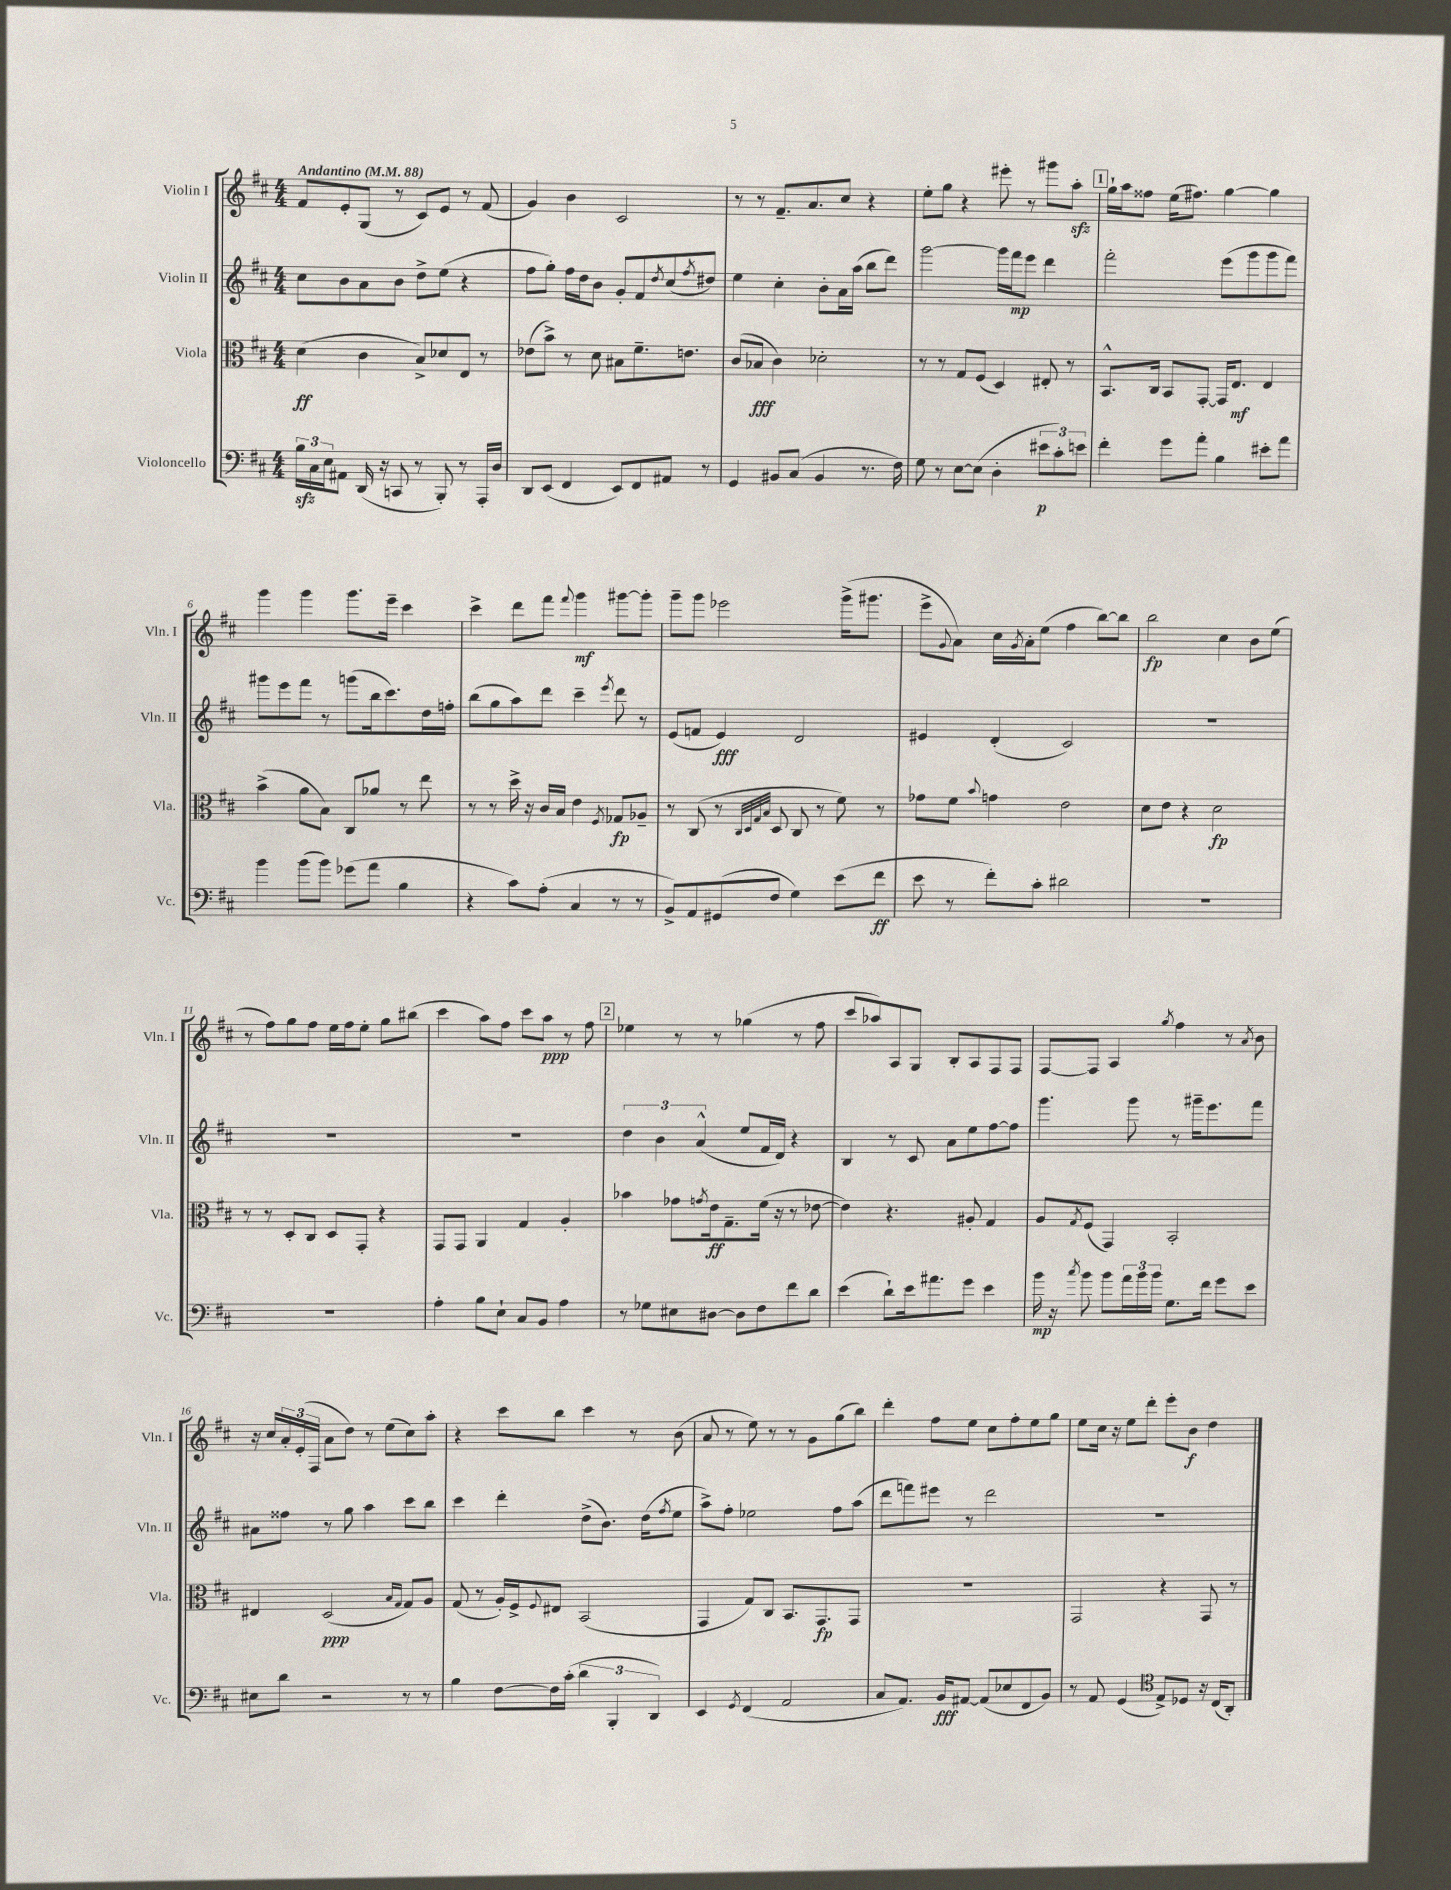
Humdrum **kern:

**kern	**kern	**kern	**kern
*staff4	*staff3	*staff2	*staff1
*clefF4	*clefC3	*clefG2	*clefG2
*k[f#c#]	*k[f#c#]	*k[f#c#]	*k[f#c#]
*M4/4	*M4/4	*M4/4	*M4/4
*MM88	*MM88	*MM88	*MM88
24B\LL	(4d\	8cc#\L	8f#/L
24C#\	.	.	.
24E\J	.	.	.
8AA#\J	.	8b\	8e'/
(16DD/	4c#\	8a\	(8G/J
16r	.	.	.
8CC/	.	8b\J	8r
8r	8B^/L)	8dd^\L	8c#/L)
8BBB'/)	8d-/	(8ee\J	8e/J
8r	8E/J	4r	8r
16AAA'/LL	8r	.	(8f#/
16D/JJ	.	.	.
=	=	=	=
8DD/L	(8e-\L	8ff#\L	4g/)
(8EE/J	8b^\J)	8gg'\J)	.
4FF#/	8r	16ff#\LL	4b\
.	.	16dd\J	.
.	8d\	8b\J	.
8EE/L)	8B#\L	8g'/L	2c#/
8FF#/	8.f#~\	8f#/	.
.	.	8qdd/	.
8AA#/J	.	(8cc#/	.
.	8.e\J	.	.
.	.	8qff#/	.
8r	.	8dd#/J)	.
=	=	=	=
4GG/	(8c#/L	4ee\	8r
.	8B-/J	.	8r
8BB#/L	4c#\)	4cc#'\	8.f#~/L
(8C#/J	.	.	.
.	.	.	8.a/
4BB#/	2d-'\	8b'\L	.
.	.	16a\L	8cc#/J
.	.	(16aa\JJ	.
8.r	.	8bb\L	4r
.	.	8ddd\J)	.
16F#\)	.	.	.
=	=	=	=
8G\	8r	[2ggg\	8ee'\L
8r	8r	.	8gg\J
[8E\L	8G/L	.	4r
(8E\]J	(8F#/J	.	.
4D'\	4D/)	16ggg\]LL	8eee#'\
.	.	16fff#\J	.
.	.	8eee\J	8r
12e#\L	8E#'/	4ddd\	8ggg#\L
12c#'\)	.	.	.
.	8r	.	8aa'\J
12e\J	.	.	.
=	=	=	=
4f#'\	8.BB^^/L	2fff#'\	16gg`\LL
.	.	.	16aa\J
.	.	.	8ff##\J
.	16C#/Jk	.	.
8g\L	8BB/L	.	(16ee\LK
.	.	.	8.ff#\J)
8a'\J	[8GG'/J	.	.
4B\	16GG/]LK	(8eee\L	[4gg\
.	8.E/J	.	.
.	.	8ggg\	.
8e#'\L	4E/	8ggg\	4gg\]
8a\J	.	8fff#\J)	.
=	=	=	=
4b\	(4b^\	8ggg#\L	4ggg\
.	.	8eee\	.
(8b\L	8a\L	8fff#\J	4ggg\
8b\J)	8B\J)	8r	.
(8g-\L	8C#/L	(8ggg\L	8.ggg\L
8a\J	8a-/J	16bb\k	.
.	.	8.ccc#\)	16eee~\Jk
4B\	8r	.	4ccc#\
.	8ee\	16dd\L	.
.	.	16ff'\JJ	.
=	=	=	=
4r	8r	(8bb\L	4ccc#^\
.	8r	8gg\	.
8c#\L)	16dd^\	8aa\)	8ddd\L
.	16r	.	.
(8A'\J	16c#/LL	8ddd\J	8fff#\J
.	16B/JJ	.	.
.	.	.	8qqfff#/
4C#/	4e\	4ccc#~\	4ggg\
.	8qF#/	8qeee/	.
8r	8G-/L	8ddd\	[8ggg#\L
8r	8A-~/J	8r	8ggg#'\]J
=	=	=	=
8BB^/L)	8r	(8e/L	8ggg~\L
8AA/	(8C#/	8f/J	8ggg\J
(8GG#/	8r	4e/)	2eee-\
.	32qqC#/LLL	.	.
.	32qqD/	.	.
.	32qqG/	.	.
.	32qqB/JJJ	.	.
8F#/J	8D/	.	.
4G\)	8C#/	2d/	.
.	8r	.	.
(8e\L	8f#\)	.	(16ggg^\LK
.	.	.	8.ggg#\J
8f#\J	8r	.	.
=	=	=	=
8e\	8g-\L	4e#/	8eee^\L
.	.	.	8qqg/
8r	8f#\J	.	8a\J)
.	8qqb/	.	.
8f#'\L)	4g\	(4d'/	16cc#\LL
.	.	.	8qg/
.	.	.	16a'\J
8c#'\J	.	.	(8ee\J
2d#\	2e\	2c#/)	4ff#\
.	.	.	[8bb\L)
.	.	.	8bb\]J
=	=	=	=
1r	8d\L	1r	2bb\
.	8e\J	.	.
.	4r	.	.
.	2d\	.	4cc#\
.	.	.	8b\L
.	.	.	(8ee\J
=	=	=	=
1r	8r	1r	8r
.	8r	.	8ff#\L)
.	8D'/L	.	8gg\
.	8C#/J	.	8ff#\J
.	8D/L	.	16ee\LL
.	.	.	16ff#\J
.	8GG'/J	.	8ee'\J
.	4r	.	8gg\L
.	.	.	(8bb#\J
=	=	=	=
4A'\	8GG/L	1r	4ccc#\
.	8GG/J	.	.
8B\L	4AA/	.	8aa\L)
8E`\J	.	.	8ff#\J
8C#/L	4G/	.	8ccc#\L
8BB/J	.	.	8aa\J
4A\	4A'/	.	8r
.	.	.	8ff#\
=	=	=	=
8r	4b-\	6dd\	4ee-\
8G-\L	.	.	.
.	.	6b\	.
8E#\	8g-\L	.	8r
.	.	(6a^^/	.
.	8qg/	.	.
[8D#\J	16e\k	.	8r
.	8.G~\	.	.
8D#\]L	.	8ee/L	(4gg-\
8F#\	(16f#\Jk	16f#/L	.
.	16r	16d/JJ)	.
8f#\	8r	4r	8r
8d\J	[8e-\	.	8ff#\
=	=	=	=
(4e\	4e-\])	4B/	8ccc#/L
.	.	.	8aa-/)
8d`\L)	4.r	8r	8A/
16e\k	.	8c#/	8G/J
8.a#\	.	.	.
.	.	8a\L	8B'/L
8g\J	8A#'/	8ee\	8A/
4e\	4G/	[8ff#\	8F#/
.	.	8ff#\]J	8F#/J
=	=	=	=
16b\	8A/L	4.ggg\	[8F#/L
16r	.	.	.
8qcc#/	8qG/	.	.
8b\	(8F#/J	.	8F#/]J
8b\L	4GG/)	.	4A/
24a\L	.	8ggg\	.
24b\	.	.	.
24b\JJ	.	.	.
.	.	.	8qgg/
8.G\L	2BB'/	8r	4ff#\
.	.	16ggg#~\LK	.
16f#\Jk	.	8.eee\	.
8g\L	.	.	8r
.	.	.	8qa/
8e\J	.	8fff#\J	8b\
=	=	=	=
8E#\L	4E#/	8a#\L	16r
.	.	.	16cc#/LL
8d\J	.	8ff##\J	24a'/
.	.	.	(24e'/
.	.	.	24F#/JJ
2r	(2D/	8r	8a\L
.	.	8gg\	8dd\J)
.	.	4aa\	8r
.	.	.	(8ee\L
.	16qqB/LL	.	.
.	16qqG/JJ	.	.
8r	8G/L)	8ccc#\L	8cc#\)
8r	8A/J	8bb\J	8aa'\J
=	=	=	=
4B\	(8G/	4ccc#\	4r
.	8r	.	.
[8F#\L	16A'/LL)	4ddd'\	8ccc#\L
.	16F#^/J	.	.
.	8qqF#/	.	.
16F#\]L	8E#/J	.	8bb\J
(16c#'\JJ	.	.	.
6d\	(2BB/	(8dd^\L	4ccc#\
.	.	8.b\J)	.
6BBB'/	.	.	.
.	.	.	8r
.	.	(16dd\LK	.
6DD/)	.	.	.
.	.	8qff#/	.
.	.	8ee\J	(8b\
=	=	=	=
4EE/	4GG/	8aa^\L)	8a/
.	.	8ff#'\J	8r
8qGG/	.	.	.
(4FF#/	8G/L)	2ee-\	8ee\)
.	8C#/J	.	8r
2AA/	8.BB/L	.	8r
.	.	.	8g\L
.	8.GG/	.	.
.	.	8ff#\L	(8gg\
.	8GG/J	(8aa\J	8bb\J)
=	=	=	=
8C#/L	1r	8ddd\L	4ddd'\
8.AA/J)	.	8fff\)	.
.	.	8eee#\J	8ff#\L
16BB/LK	.	.	.
[8AA#/J	.	8r	8ee\J
(8AA#/]L	.	2ddd\	8cc#\L
8E-/	.	.	8ff#'\
8FF#/	.	.	8ee\
8BB/J)	.	.	8gg\J
=	=	=	=
8r	2GG/	1r	8ee\L
8AA/	.	.	16cc#\Jk
.	.	.	16r
(4GG/	.	.	8ee\L
.	.	.	8ddd'\J
*clefC4	*	*	*
8E^/L)	4r	.	8eee'\L
8D-/J	.	.	8b\J
16r	8GG/	.	4dd\
(16C#/LK	.	.	.
8AA'/J)	8r	.	.
==	==	==	==
*-	*-	*-	*-
